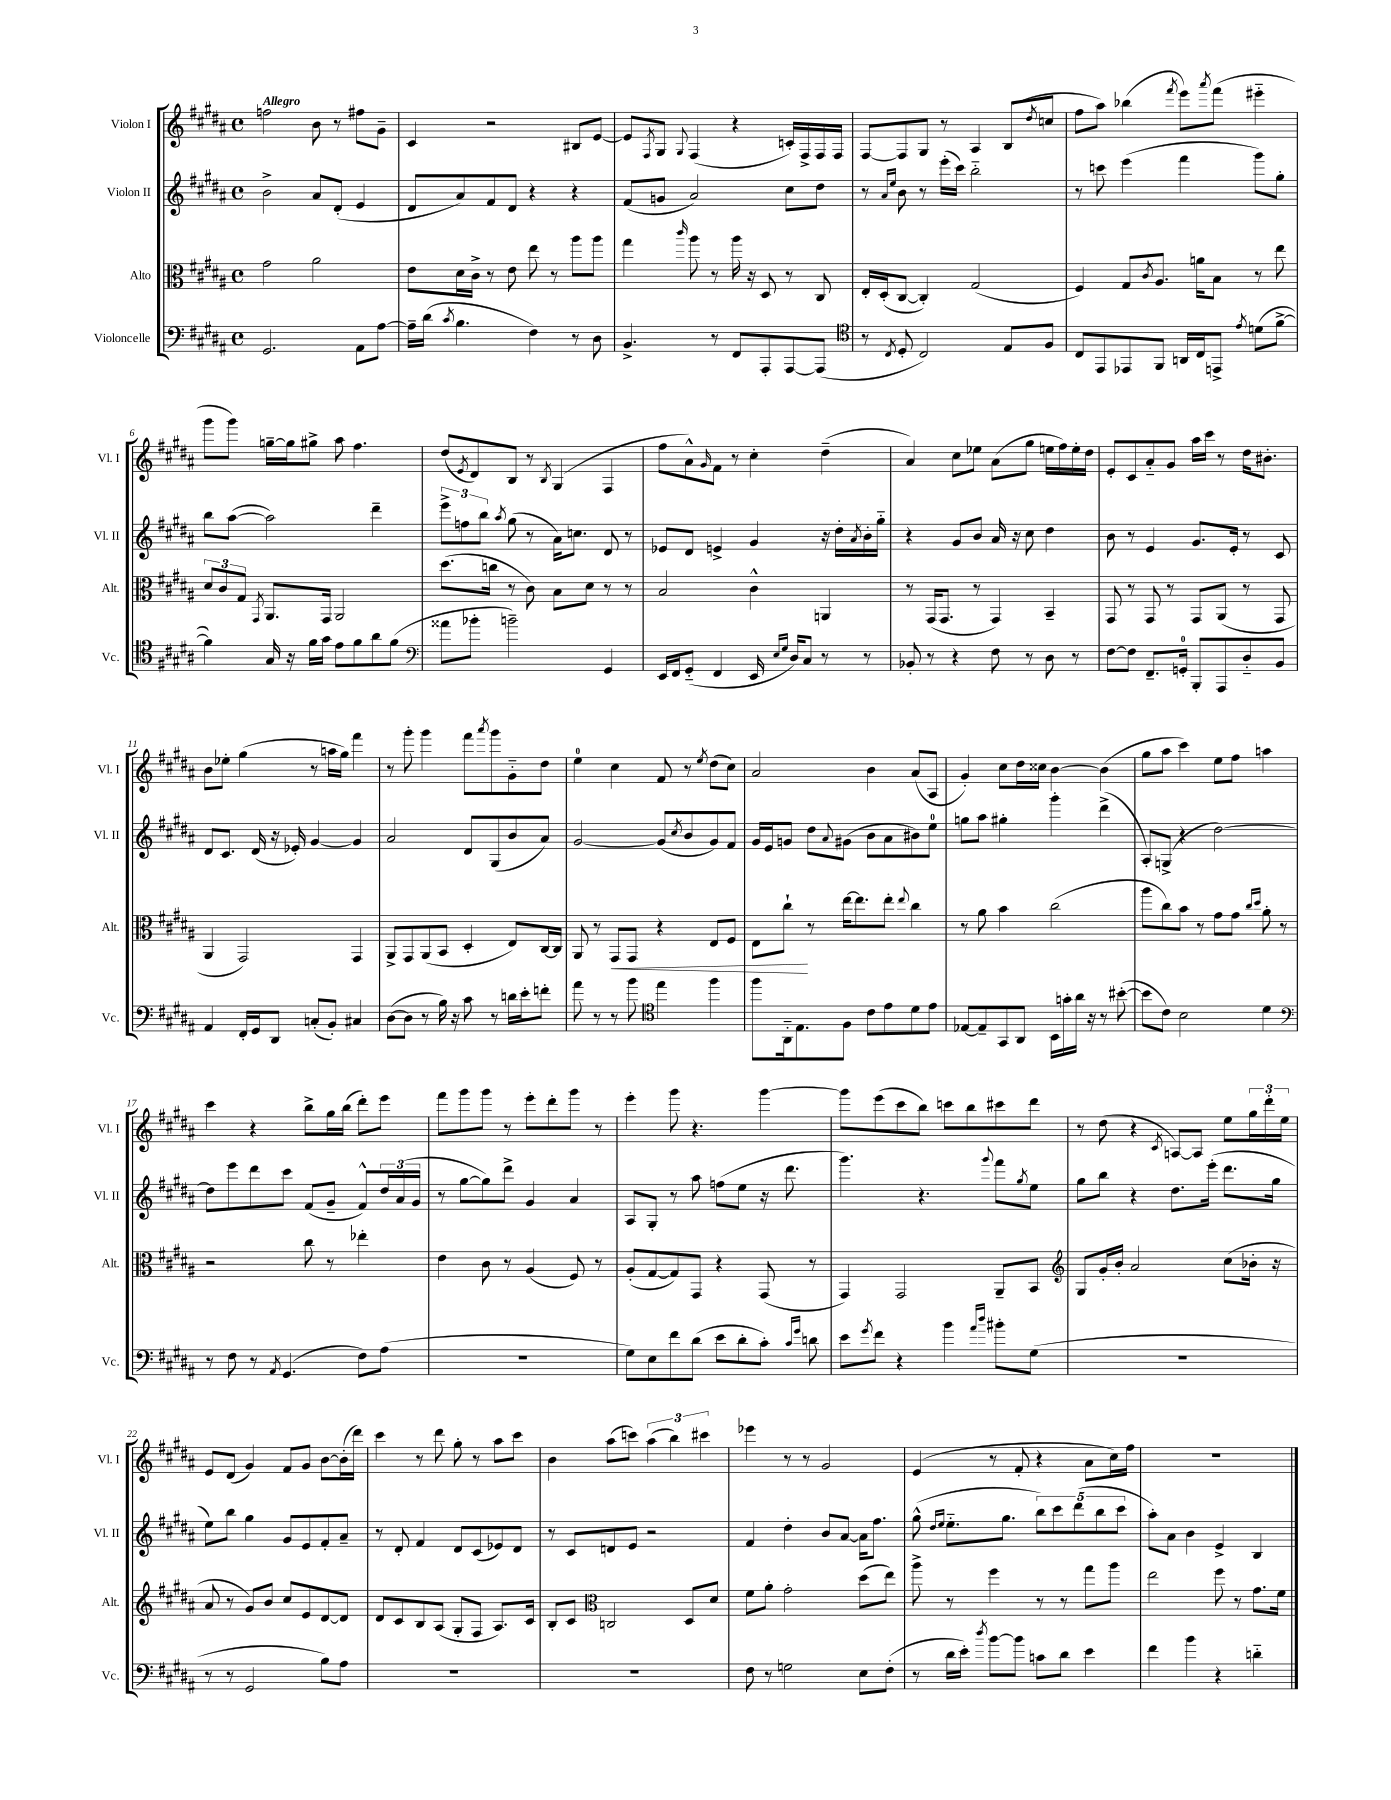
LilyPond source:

<<
\new StaffGroup <<
\new Staff = "s0" \with { instrumentName = "Violon I" shortInstrumentName = "Vl. I" } {
    \clef treble \key b \major \defaultTimeSignature \time 4/4 \tempo "Allegro"
    f''2 b'8 r8 fis''8 gis'8-- |
    cis'4 r2 bis8 e'8~ |
    e'8 \acciaccatura { fis8 } gis8 \appoggiatura { gis8 } fis4( r4 c'16-.) fis16-> fis16 fis16 |
    fis8~ fis8 gis8 r8 ais4 b8( \acciaccatura { dis''8 } c''8 |
    fis''8 ais''8) bes''4( \acciaccatura { fis'''8 } e'''8) \acciaccatura { ais'''8 } fis'''8( eis'''4-_ |
    gis'''8 gis'''8) g''16~-- g''16 gis''8-> ais''8 fis''4. |
    dis''8( \acciaccatura { e'8 } dis'8) b8 r8 \acciaccatura { b8 } gis4( fis4 |
    fis''8 ais'8-^) \grace { gis'16 } fis'8 r8 cis''4-. dis''4--( |
    ais'4) cis''8 ees''8 ais'8( gis''8 e''16 fis''16) e''16-. dis''16 |
    e'8-. cis'8 ais'8-_ gis'8 ais''16 cis'''16 r8 dis''16 bis'8.-. |
    b'8 ees''8-. gis''4( r8 a''16 gis''16) fis'''4 |
    r8 gis'''8-. gis'''4 fis'''8 \acciaccatura { ais'''8 } gis'''8 gis'8-_ dis''8 |
    e''4-0 cis''4 fis'8 r8 \acciaccatura { e''8 } dis''8( cis''8) |
    ais'2 b'4 ais'8( ais8 |
    gis'4-.) cis''8 dis''16 cisis''16 b'4~ b'4( |
    gis''8 ais''8 cis'''4) e''8 fis''8 a''4 |
    cis'''4 r4 b''8-> gis''16 b''16( dis'''8-.) e'''8 |
    fis'''8 gis'''8 gis'''8 r8 e'''8-. dis'''8-. gis'''8 r8 |
    e'''4-. gis'''8 r4. gis'''4~ |
    gis'''8 e'''8( cis'''8 b''8) c'''8 b''8 cis'''8 dis'''8 |
    r8 dis''8( r4 \acciaccatura { cis'8 } a8~) a8 e''8 \tuplet 3/2 { gis''16 dis'''16-. e''16 } |
    e'8 dis'8( gis'4) fis'8 gis'8 b'8~ b'16-.( dis'''16) |
    cis'''4 r8 dis'''8 gis''8-. r8 ais''8 cis'''8 |
    b'4 ais''8( c'''8) \tuplet 3/2 { ais''4( b''4) cis'''4 } |
    ees'''4 r8 r8 gis'2 |
    e'4( r8 fis'8-. r4 ais'8 cis''16) fis''16 |
    R1 \bar "|." |
}
\new Staff = "s1" \with { instrumentName = "Violon II" shortInstrumentName = "Vl. II" } {
    \clef treble \key b \major \defaultTimeSignature \time 4/4
    b'2-> ais'8 dis'8-.( e'4 |
    dis'8 ais'8) fis'8 dis'8 r4 r4 |
    fis'8( g'8 ais'2) cis''8 dis''8 |
    r8 \grace { ais'16 e''16 } b'8 r8 e'''16-.( cis'''16) b''2-_ |
    r8 c'''8 e'''4( fis'''4 gis'''8) gis''8-. |
    b''8 ais''8~( ais''2) dis'''4-- |
    \tuplet 3/2 { e'''8-> f''8 b''8 } \acciaccatura { ais''8 } gis''8( r8 ais'16) c''8. dis'8 r8 |
    ees'8 dis'8 e'4-> gis'4 r16 dis''16-. \acciaccatura { ais'8 } b'16-. gis''16-_ |
    r4 gis'8 b'8 ais'16 r16 cis''8 dis''4 |
    b'8 r8 e'4 gis'8. e'16-. r8 cis'8 |
    dis'8 cis'8. dis'16( r16 ees'16-.) gis'4~ gis'4 |
    ais'2 dis'8 gis8( b'8 ais'8) |
    gis'2~ gis'8( \acciaccatura { cis''8 } b'8 gis'8) fis'8 |
    gis'16 e'16 g'8 dis''8 \appoggiatura { ais'8 } gis'8( b'8 ais'8 bis'8) e''8-0 |
    g''8 ais''8 gis''4-. gis'''4-. dis'''4->( |
    ais8-.) g8->( r4 dis''2~) |
    dis''8 e'''8 dis'''8 cis'''8 fis'8( gis'8-- fis'8-^) \tuplet 3/2 { dis''16 ais'16( gis'16 } |
    r8 gis''8~ gis''8) dis'''8-> gis'4 ais'4 |
    ais8 gis8-. r8 ais''8 f''8( e''8 r16 dis'''8. |
    gis'''4.) r4. \appoggiatura { gis'''8 } fis'''8 \acciaccatura { gis''8 } e''8 |
    gis''8 b''8 r4 dis''8. e'''16-.( dis'''8. gis''16 |
    e''8) b''8 gis''4 gis'8 e'8 fis'8-. ais'8-- |
    r8 dis'8-. fis'4 dis'8 cis'8( ees'8) dis'8 |
    r8 cis'8 d'8 e'8 r2 |
    fis'4 dis''4-. b'8 ais'8~ ais'16 fis''8. |
    gis''8-^( \grace { dis''16 e''16 } e''8.-_ gis''8. \tuplet 5/4 { b''8) cis'''8 dis'''8( b''8 cis'''8 } |
    ais''8-.) ais'8 b'4 e'4-> b4 \bar "|." |
}
\new Staff = "s2" \with { instrumentName = "Alto" shortInstrumentName = "Alt." } {
    \clef alto \key b \major \defaultTimeSignature \time 4/4
    gis'2 ais'2 |
    e'8 dis'16 cis'16-> r8 e'8 e''8 r8 ais''8 ais''8 |
    gis''4 \grace { cis'''16 } ais''8 r8 ais''16 r16 dis8 r8 cis8 |
    e16-. dis16-.( cis8~ cis4-.) gis2( |
    fis4) gis8 \acciaccatura { cis'8 } ais8. a'16 b8 r8 e''8 |
    \tuplet 3/2 { dis'8 cis'8 gis8 } \acciaccatura { gis,8 } ais,8. gis,16 ais,2 |
    dis''8.( c''16 r8 cis'8) b8 dis'8 r8 r8 |
    b2 cis'4-^ a,4 |
    r8 gis,16( gis,8. r8 gis,4) b,4-- |
    gis,8 r8 gis,8 r8 gis,8 ais,8( r8 gis,8 |
    ais,4 gis,2) gis,4 |
    ais,8-> gis,8 ais,8( b,8 dis4-. e8) cis16~ cis16 |
    ais,8 r8 gis,8\< gis,8 r4 e8 fis8 |
    e8 cis''8-!\! r8 e''16~ e''8. e''8-. \appoggiatura { e''8 } cis''4 |
    r8 ais'8 b'4 cis''2( |
    ais''8 cis''8) b'8 r8 gis'8 gis'8 \grace { cis''16 dis''16 } ais'8-. r8 |
    r2 cis''8 r8 ees''4-. |
    e'4 cis'8 r8 ais4( fis8) r8 |
    ais8-.( gis8~ gis8) gis,8 r4 gis,8( r8 |
    gis,4) gis,2 ais,8-- b,8 |
    \clef treble gis8 gis'16-. b'16-. ais'2 cis''8( bes'16-. r16 |
    ais'8 r8 gis'8) b'8 cis''8 e'8 dis'8~ dis'8 |
    dis'8 cis'8 b8 ais8( gis8-. fis8 ais8.) cis'16 |
    b8-. cis'8 \clef alto c2 dis8 dis'8 |
    fis'8 ais'8-. gis'2-. dis''8( e''8) |
    ais''8-> r8 fis''4 r8 r8 gis''8 ais''8 |
    e''2 fis''8 r8 gis'8. fis'16 \bar "|." |
}
\new Staff = "s3" \with { instrumentName = "Violoncelle" shortInstrumentName = "Vc." } {
    \clef bass \key b \major \defaultTimeSignature \time 4/4
    gis,2. ais,8 ais8~ |
    ais16-- dis'16( \acciaccatura { cis'8 } b4. fis4) r8 dis8 |
    b,4.-> r8 fis,8 ais,,8-. ais,,8~ ais,,8( |
    \clef tenor r8 \acciaccatura { cis8 } dis8-. cis2) e8 fis8 |
    cis8 e,8 ees,8 fis,8 a,16 cis16 e,8-> \acciaccatura { e'8 } d'8( fis'8~-> |
    fis'4) gis16 r16 fis'16 gis'16 e'8 fis'8 ais'8 fis'8( |
    \clef bass aisis'8 bes'8-. b'2--) gis,4 |
    e,16 fis,16 gis,8-_( fis,4 e,16 \grace { e16 gis16 } dis16) cis8 r8 r8 |
    bes,8-. r8 r4 fis8 r8 dis8 r8 |
    fis8~ fis8 fis,8.-- g,16-0-. b,,8-. ais,,8 dis8-_ b,8 |
    ais,4 fis,16-. gis,16 dis,8 c8-.( b,8-.) cis4 |
    dis8~( dis8 r8 b16) r16 cis'8 r8 d'16 e'16-. f'8-. |
    ais'8 r8 r8 b'8 \clef tenor e''4 fis''4 |
    fis''8 ais,16-_ e8. fis8 cis'8 e'8 dis'8 e'8 |
    ees8~ ees8-- gis,8 ais,8 b,16 g'16-. ais'16 r16 r8 bis'8~-.( |
    bis'8 cis'8) b2 dis'4 |
    \clef bass r8 fis8 r8 \acciaccatura { ais,8 } gis,4.( fis8) ais8( |
    R1 |
    gis8) e8 fis'8 dis'8( e'8 dis'8-. cis'8-.) \grace { cis'16 gis'16 } d'8 |
    e'8 \acciaccatura { gis'8 } fis'8 r4 b'4 \grace { ais'16 dis''16 } bis'8-. gis8( |
    R1 |
    r8 r8 gis,2 b8) ais8 |
    R1 |
    R1 |
    fis8 r8 g2 e8 fis8-.( |
    r8 dis'16 e'16-.) \acciaccatura { dis''8 } b'8~ b'8 c'8 dis'8 e'4 |
    fis'4 b'4 r4 d'4-_ \bar "|." |
}
>>
>>
